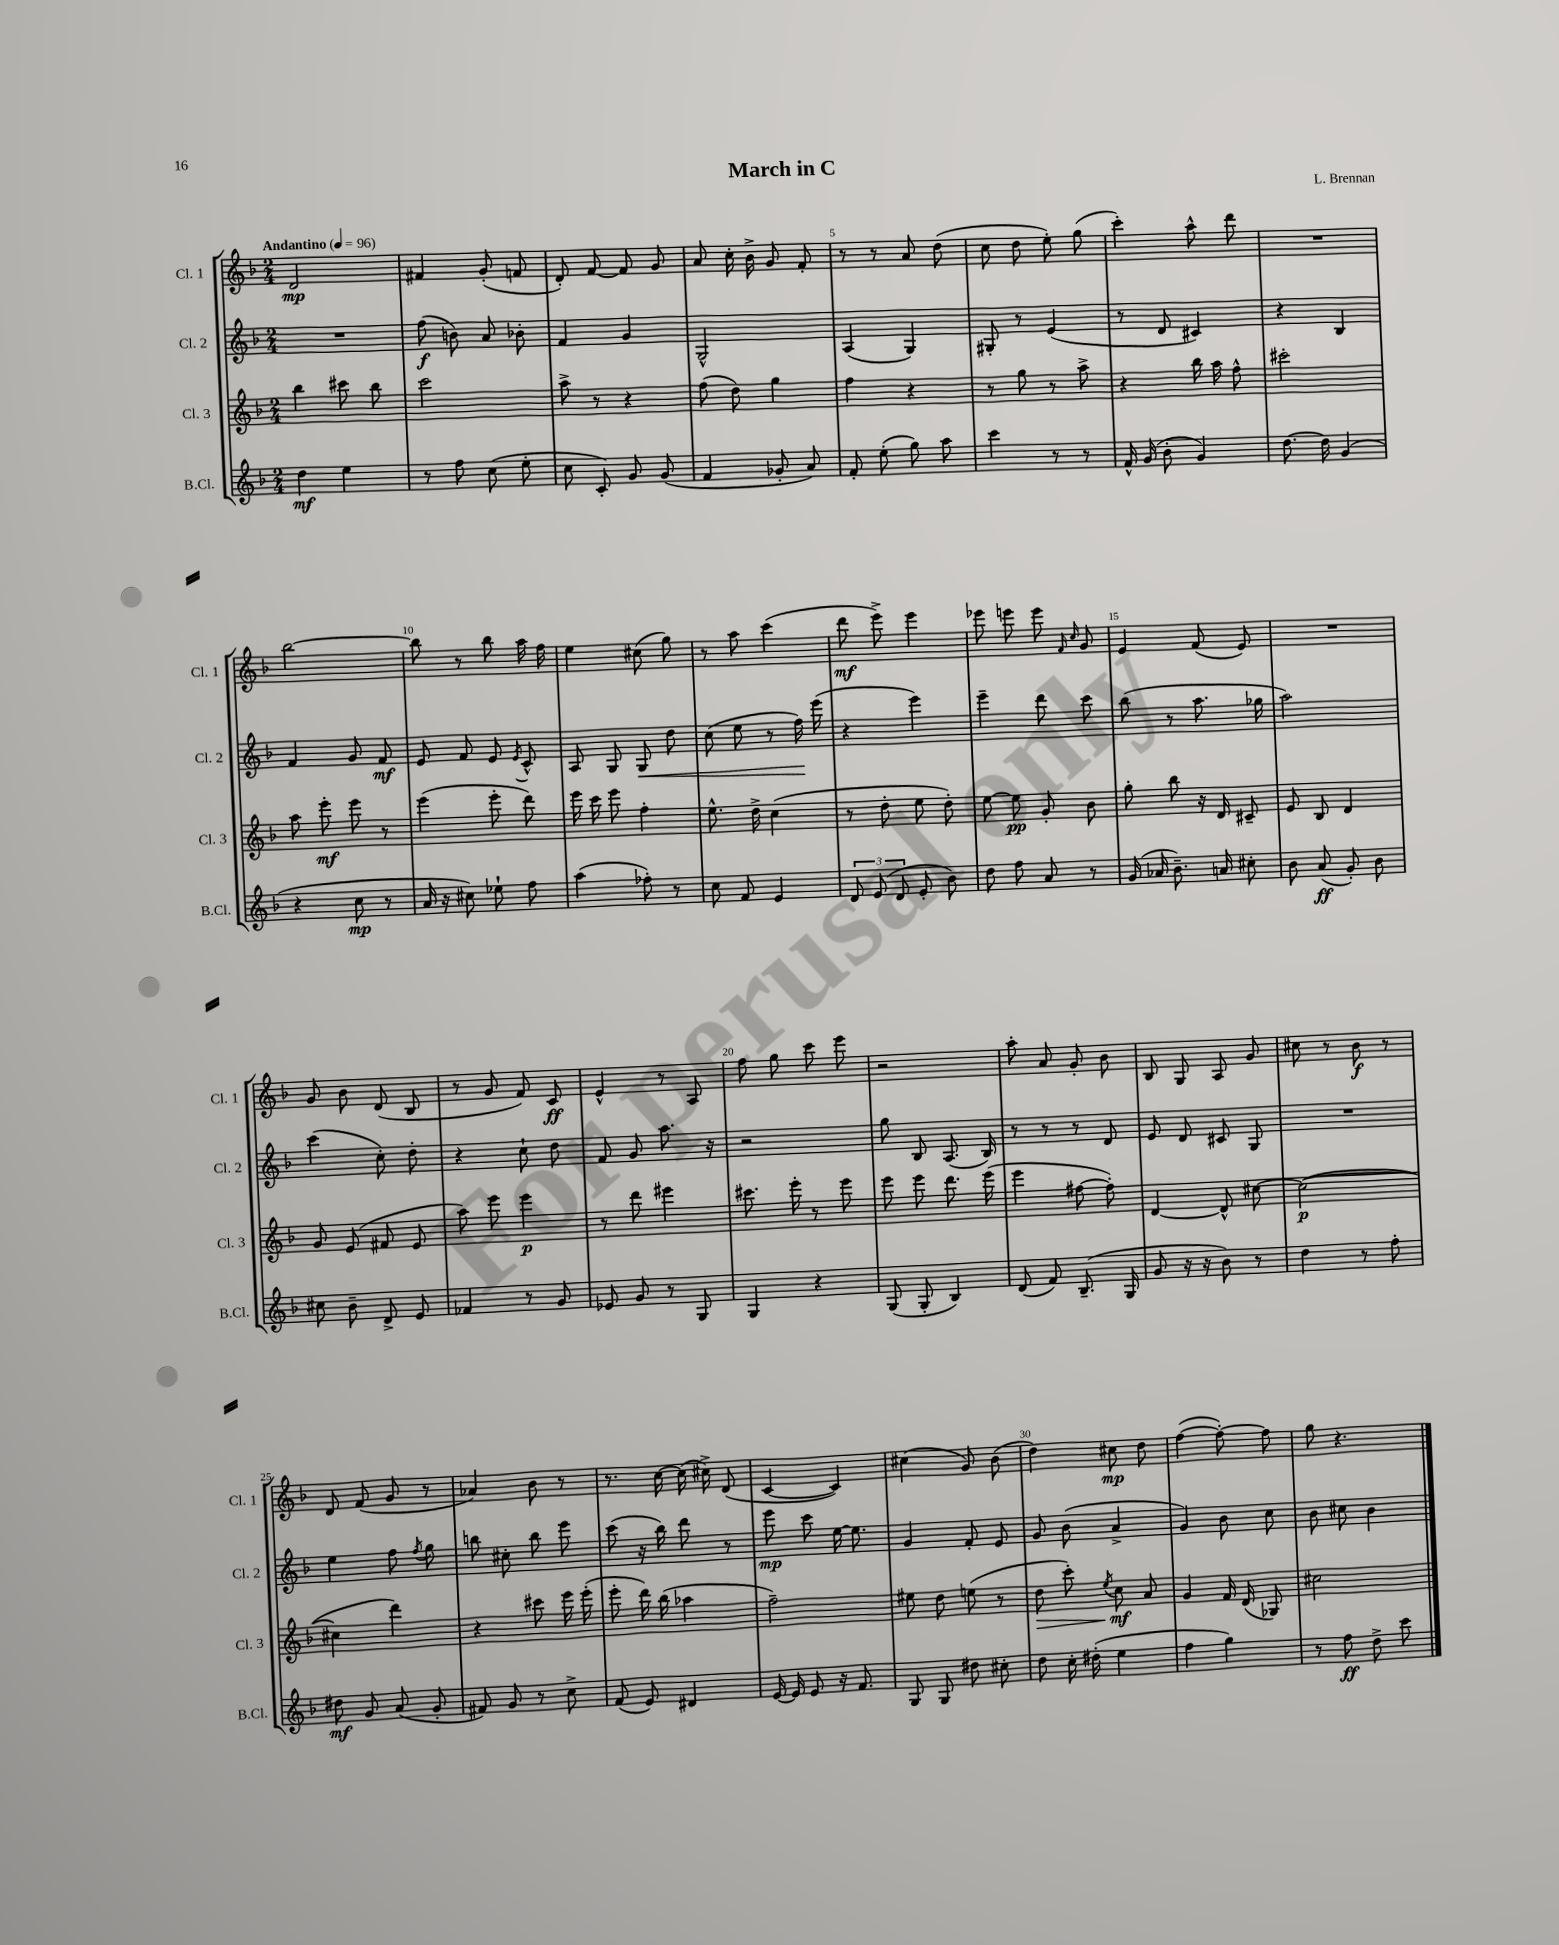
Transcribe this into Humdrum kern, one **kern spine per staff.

**kern	**kern	**kern	**kern
*staff4	*staff3	*staff2	*staff1
*clefG2	*clefG2	*clefG2	*clefG2
*k[b-]	*k[b-]	*k[b-]	*k[b-]
*M2/4	*M2/4	*M2/4	*M2/4
*MM96	*MM96	*MM96	*MM96
4dd\	4bb-\	2r	2d/
4ee\	8ccc#\	.	.
.	8bb-\	.	.
=	=	=	=
8r	2ccc\	(8ff\	4f#/
8ff\	.	8b\)	.
(8cc\	.	8a/	(8g'/
8ee'\	.	8b-'\	8f/
=	=	=	=
8cc\	8aa^\	4f/	8d'/)
8c'/)	8r	.	[8f/
8g/	4r	4g/	8f/]
(8g/	.	.	8g/
=	=	=	=
4f/	(8ff\	2G^^/	8a/
.	8dd\)	.	16cc'\
.	.	.	16b-^\
8g-'/	4gg\	.	8g/
8a/)	.	.	8f'/
=	=	=	=
8f'/	4ff\	(4A/	8r
(8ee'\	.	.	8r
8gg\)	4r	4G/)	8a/
8aa\	.	.	(8dd\
=	=	=	=
4ccc\	8r	8G#'/	8cc\
.	8gg\	8r	8dd\
8r	8r	(4e/	8ee'\)
8r	8aa^\	.	(8gg\
=	=	=	=
16f^^/	4r	8r	4ccc'\)
(16g/	.	.	.
8b-'\	.	8d/	.
4g/)	16bb-\	4c#/)	8aa^^\
.	16aa\	.	.
.	8ff^^\	.	8ddd\
=	=	=	=
[8.dd\	2ccc#'\	4r	2r
16dd\]	.	.	.
(4g/	.	4B-/	.
=	=	=	=
4r	8aa\	4f/	[2bb-\
.	8eee'\	.	.
8cc\	8eee\	8g/	.
8r	8r	8f/	.
=	=	=	=
16a/	(4eee\	8e/	8bb-\]
16r	.	.	.
8cc#\)	.	8f/	8r
8ee-`\	8eee'\	8e/	8bb-\
.	.	8qe/	.
8ff\	8ddd\)	8c^^/	16aa\
.	.	.	16ff\
=	=	=	=
(4aa\	16eee\	8A/	4ee\
.	16ccc\	.	.
.	8eee\	8G/	.
8ff-'\)	4ff'\	8G/	(8cc#\
8r	.	8dd\	8gg\)
=	=	=	=
8cc\	8.ee^^\	(8cc\	8r
8f/	.	8ee\	8aa\
.	16dd^\	.	.
4e/	(4cc\	8r	(4ccc\
.	.	16ff\)	.
.	.	(16eee\	.
=	=	=	=
12d/	8r	4r	8ddd\
(12e/	.	.	.
.	8dd'\	.	8eee^\)
12d/	.	.	.
8e'/	8ee\	4eee\)	4eee\
8b-\)	8dd'\)	.	.
=	=	=	=
8dd\	[8ee\	4eee~\	8eee-\
8ff\	8ee\]	.	8eee\
8a/	8g'/	8ddd\	8eee\
.	.	.	16qqf/
.	.	.	16qqcc/
8r	8b-\	8ccc\	8g/
=	=	=	=
(16g/	8gg'\	(8bb-\	4e/
16a-/	.	.	.
8.b-~\)	8bb-\	8r	.
.	16r	8.aa\	(8f/
16a/	16d/	.	.
8cc#'\	8c#~/	.	8e/)
.	.	16gg-\	.
=	=	=	=
8b-\	8e/	2aa\)	2r
(8a/	8B-/	.	.
8g'/)	4d/	.	.
8b-\	.	.	.
=	=	=	=
8cc#\	8g/	(4ccc\	8g/
8b-~\	(8e/	.	8b-\
8d^/	8f#/	8cc'\)	(8d/
8e/	8e/	8dd'\	8B-/
=	=	=	=
4f-/	8aa\)	4r	8r
.	8eee\	.	8g/
8r	4eee\	8cc`\	8f/)
8g/	.	8dd\	8c/
=	=	=	=
8e-/	8r	8f/	4e^^/
8g/	8ddd\	8g/	.
8r	4eee#\	8.aa\	8r
8G/	.	.	8A/
.	.	16r	.
=	=	=	=
4G/	8.ccc#\	2r	8ff\
.	.	.	8gg\
.	16eee'\	.	.
4r	8r	.	8ccc\
.	8eee\	.	8eee\
=	=	=	=
(8G/	8eee\	8gg\	2r
8G'/	8eee\	8B-/	.
4B-/)	8.ddd\	(8.A/	.
.	(16eee\	16B-/)	.
=	=	=	=
(8d/	4eee\	8r	8aa'\
8f/)	.	8r	8a/
(8.B-~/	[8ff#\	8r	8g'/
.	8ff#'\])	8d/	8b-\
16G/	.	.	.
=	=	=	=
8g/	[4d/	8e/	8B-/
16r	.	8d/	8G/
16r	.	.	.
8b-\)	8d^^/]	8c#/	8A/
8r	[8cc#\	8G/	8g/
=	=	=	=
4dd\	(2cc#\_	2r	8cc#\
.	.	.	8r
8r	.	.	8b-\
8ff'\	.	.	8r
=	=	=	=
8dd#\	4cc#\]	4ee\	8d/
8g/	.	.	(8f/
(8a/	4ddd\)	8ff\	8g/
.	.	8qff/	.
8g'/	.	8gg\	8r
=	=	=	=
8f#/)	4r	8bb\	4a-/)
8g/	.	8cc#'\	.
8r	8ccc#\	8bb\	8b-\
8cc^\	16eee\	8eee\	8r
.	(16eee'\	.	.
=	=	=	=
(8f/	8eee'\	(8ccc\	8.r
8e/)	16ddd\)	16r	.
.	(16bb-\	16bb-\)	[16cc\
4d#/	4aa-\	8ddd\	(16cc\]
.	.	.	16cc#^\)
.	.	8r	(8d/
=	=	=	=
[16e/	2ff~\)	8eee\	[4c/
16e/]	.	.	.
8e/	.	8ccc\	.
16r	.	[16ee\	4c/])
8.f/	.	8.ee\]	.
=	=	=	=
8G/	8ee#\	4g/	(4cc#\
8G/	8dd\	.	.
8dd#\	(8ee\	8f'/	8g/)
8cc#'\	8r	8e/	(8b-\
=	=	=	=
8dd\	8dd\	8g/	4dd\)
16cc'\	8ccc'\)	(8b-\	.
(16dd#'\	.	.	.
.	8qee/	.	.
4ee\	8cc\	4a^/	8cc#\
.	8a/	.	8dd\
=	=	=	=
4ff\	4g/	4g/)	([4ff\
4gg\)	16f/	8b-\	8ff'\_)
.	(16d/	.	.
.	8G-/)	8cc\	8ff\]
=	=	=	=
8r	2cc#\	8b-\	8gg\
8ff\	.	8cc#\	4.r
8dd^\	.	4b-\	.
8ccc\	.	.	.
==	==	==	==
*-	*-	*-	*-
